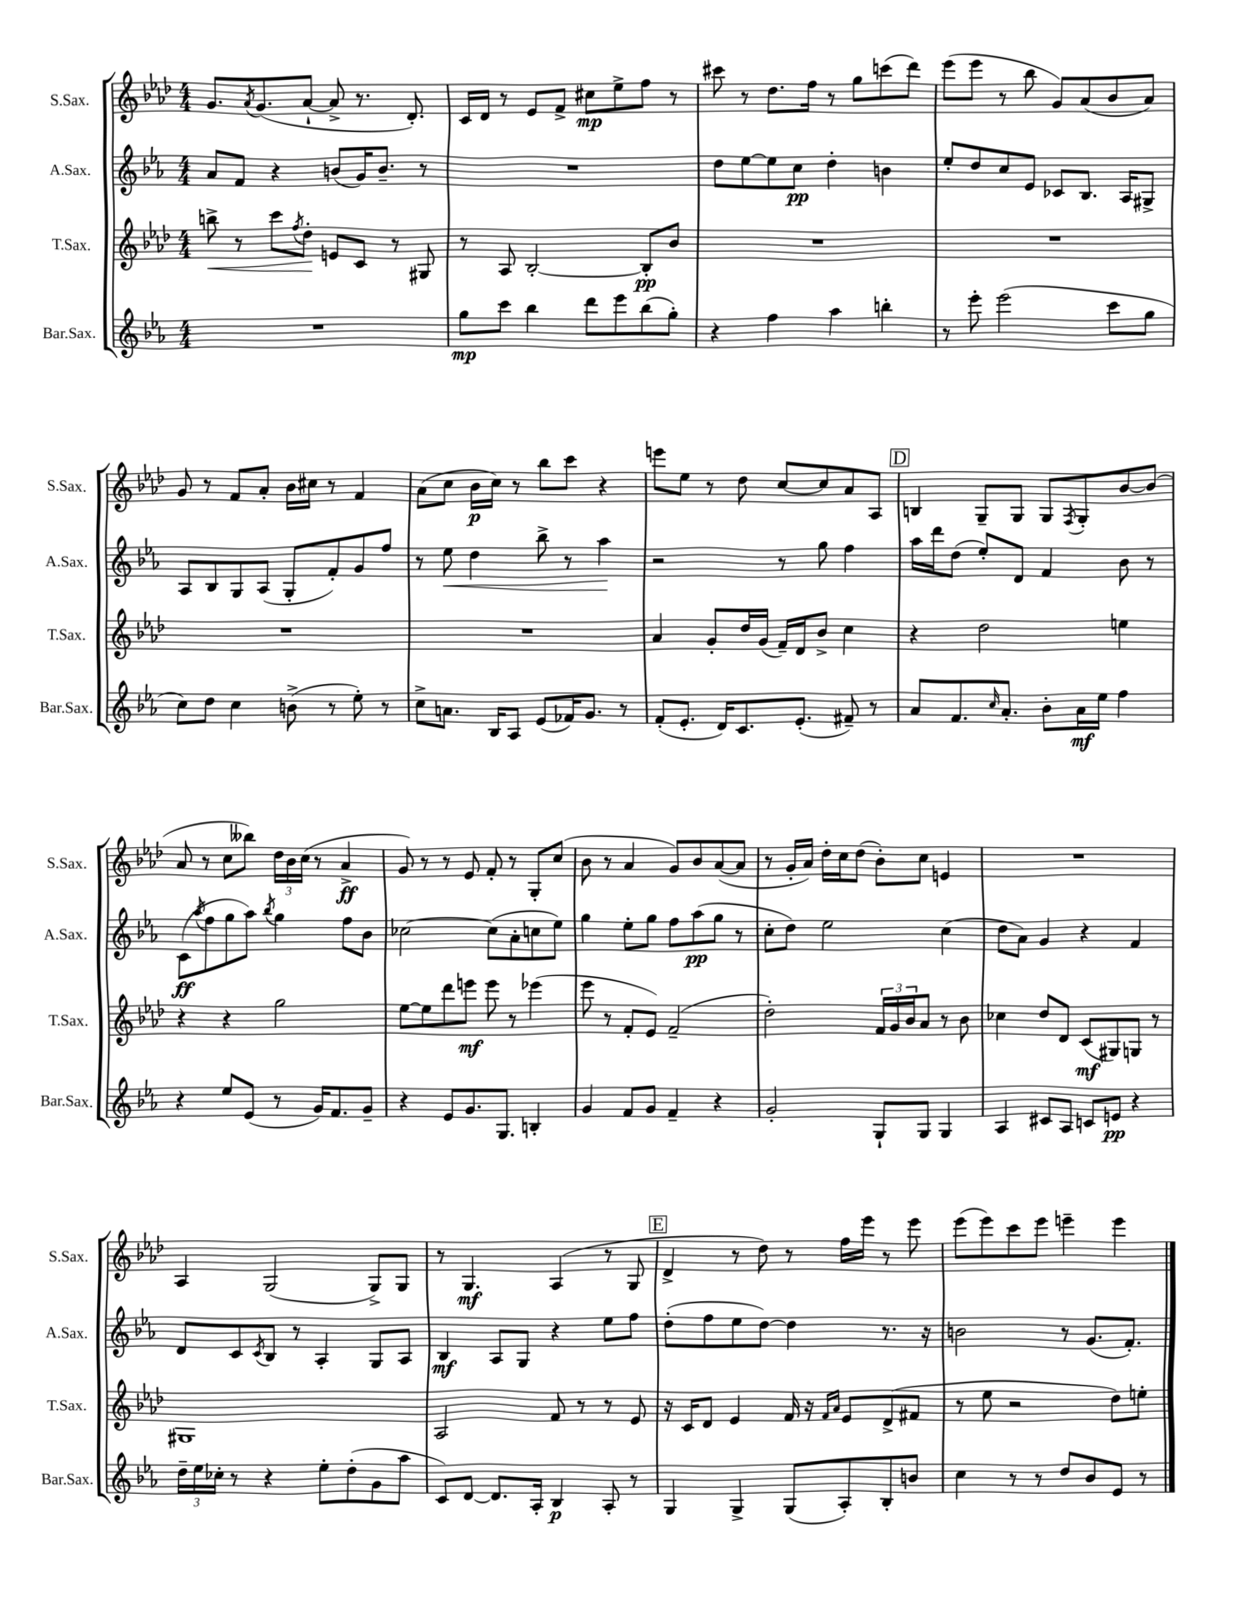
<<
\new StaffGroup <<
\new Staff = "s0" \with { instrumentName = "S.Sax." shortInstrumentName = "S.Sax." } {
    \clef treble \key aes \major \numericTimeSignature \time 4/4
    g'8. \acciaccatura { aes'8 } g'8.( aes'8~-! aes'8-> r8. des'8.-.) |
    c'16 des'16 r8 ees'8 f'8-> cis''8\mp ees''8-> f''8 r8 |
    cis'''8 r8 des''8. f''16 r8 g''8 c'''8( des'''8) |
    ees'''8( ees'''8 r8 bes''8 g'8) aes'8( bes'8 aes'8) |
    g'8 r8 f'8 aes'8-. bes'16 cis''16 r8 f'4 |
    aes'8( c''8 bes'16\p c''16) r8 bes''8 c'''8 r4 |
    e'''8 ees''8 r8 des''8 c''8~ c''8 aes'8 aes8 |
    \mark \markup { \box "D" } b4 g8-- g8 g8 \acciaccatura { f8 } g8-. bes'8~ bes'8( |
    aes'8 r8 c''8 beses''8) \tuplet 3/2 { des''16 bes'16 c''16( } r8 aes'4->\ff |
    g'8) r8 r8 ees'8 f'8-. r8 g8-. c''8( |
    bes'8 r8 aes'4 g'8) bes'8 aes'8~( aes'8 |
    r8 g'16-. aes'16) des''16-. c''16 des''8( bes'8-.) c''8 e'4 |
    R1 |
    aes4 g2( g8->) g8 |
    r8 g4.\mf aes4( r8 g8 |
    \mark \markup { \box "E" } des'4-> r8 des''8) r8 f''16 ees'''16 r8 ees'''8 |
    ees'''8( ees'''8) c'''8 ees'''8 e'''4-- e'''4 \bar "|." |
}
\new Staff = "s1" \with { instrumentName = "A.Sax." shortInstrumentName = "A.Sax." } {
    \clef treble \key ees \major \numericTimeSignature \time 4/4
    aes'8 f'8 r4 b'8( g'16) b'8.-- r8 |
    R1 |
    d''8 ees''8~ ees''8 c''8\pp d''4-. b'4 |
    ees''8-. d''8 c''8 ees'8 ces'8 bes8. aes16 gis8-> |
    aes8 bes8 g8 aes8( g8-. f'8-.) g'8 f''8 |
    r8 ees''8\< d''4 bes''8-> r8 aes''4\! |
    r2 r8 g''8 f''4 |
    \mark \markup { \box "D" } aes''16 d'''16 d''8( ees''8-.) d'8 f'4 bes'8 r8 |
    c'8\ff( \acciaccatura { aes''8 } f''8 g''8 aes''8) \acciaccatura { bes''8 } g''4 f''8 bes'8 |
    ces''2~ ces''8( aes'8-. c''8 ees''8) |
    g''4 ees''8-. g''8 f''8 aes''8\pp( g''8 r8 |
    c''8-. d''8) ees''2 c''4( |
    d''8 aes'8) g'4 r4 f'4 |
    d'8 c'8 \acciaccatura { c'8 } bes8 r8 aes4-. g8 aes8 |
    bes4\mf aes8 g8 r4 ees''8 f''8 |
    \mark \markup { \box "E" } d''8-.( f''8 ees''8 d''8~) d''4 r8. r16 |
    b'2 r8 g'8.( f'8.-.) \bar "|." |
}
\new Staff = "s2" \with { instrumentName = "T.Sax." shortInstrumentName = "T.Sax." } {
    \clef treble \key aes \major \numericTimeSignature \time 4/4
    b''8->\< r8 c'''8 \acciaccatura { f''8 } des''8-.\! e'8 c'8 r8 gis8 |
    r8 aes8 bes2~-. bes8-.\pp bes'8 |
    R1 |
    R1 |
    R1 |
    R1 |
    aes'4 g'8-. des''16 g'16( f'16--) des'16 bes'8-> c''4 |
    \mark \markup { \box "D" } r4 des''2 e''4 |
    r4 r4 g''2 |
    ees''8~ ees''8 des'''8 e'''8\mf e'''8 r8 ees'''4( |
    ees'''8 r8 f'8-. ees'8) f'2--( |
    des''2-.) \tuplet 3/2 { f'16 g'16 bes'16 } aes'8 r8 bes'8 |
    ces''4 des''8 des'8 c'8\mf( gis8) g8 r8 |
    gis1 |
    aes2 f'8 r8 r8 ees'8 |
    \mark \markup { \box "E" } r16 c'16 des'8 ees'4 f'16 r16 \grace { f'16 aes'16 } ees'8 des'8->( fis'8 |
    r8 ees''8 r2 des''8) e''8-. \bar "|." |
}
\new Staff = "s3" \with { instrumentName = "Bar.Sax." shortInstrumentName = "Bar.Sax." } {
    \clef treble \key ees \major \numericTimeSignature \time 4/4
    R1 |
    g''8\mp c'''8 bes''4 d'''8 ees'''8 bes''8( g''8-.) |
    r4 f''4 aes''4 b''4-. |
    r8 ees'''8-. ees'''2( c'''8 g''8 |
    c''8) d''8 c''4 b'8->( r8 ees''8-.) r8 |
    c''8-> a'8. bes16 aes8 ees'8( fes'16) g'8. r8 |
    f'8-.( ees'8.-. d'16) c'8. ees'8.-.( fis'8--) r8 |
    \mark \markup { \box "D" } aes'8 f'8. \grace { c''16 } aes'8.-. bes'8-. aes'16\mf ees''16 f''4 |
    r4 ees''8 ees'8( r8 g'16) f'8. g'8-- |
    r4 ees'8 g'8. g8. b4-. |
    g'4 f'8 g'8 f'4-- r4 |
    g'2-. g8-! g8 g4 |
    aes4 cis'8 aes8 c'8 e'8\pp r4 |
    \tuplet 3/2 { d''16-- ees''16 ces''16-. } r8 r4 ees''8-. d''8-.( g'8 aes''8 |
    c'8) d'8~ d'8. aes16-. bes4\p aes8-. r8 |
    \mark \markup { \box "E" } g4 g4-> g8( aes8-.) bes8-. b'8 |
    c''4 r8 r8 d''8 bes'8 ees'8 r8 \bar "|." |
}
>>
>>
\layout { \context { \Score \remove "Bar_number_engraver" } }
